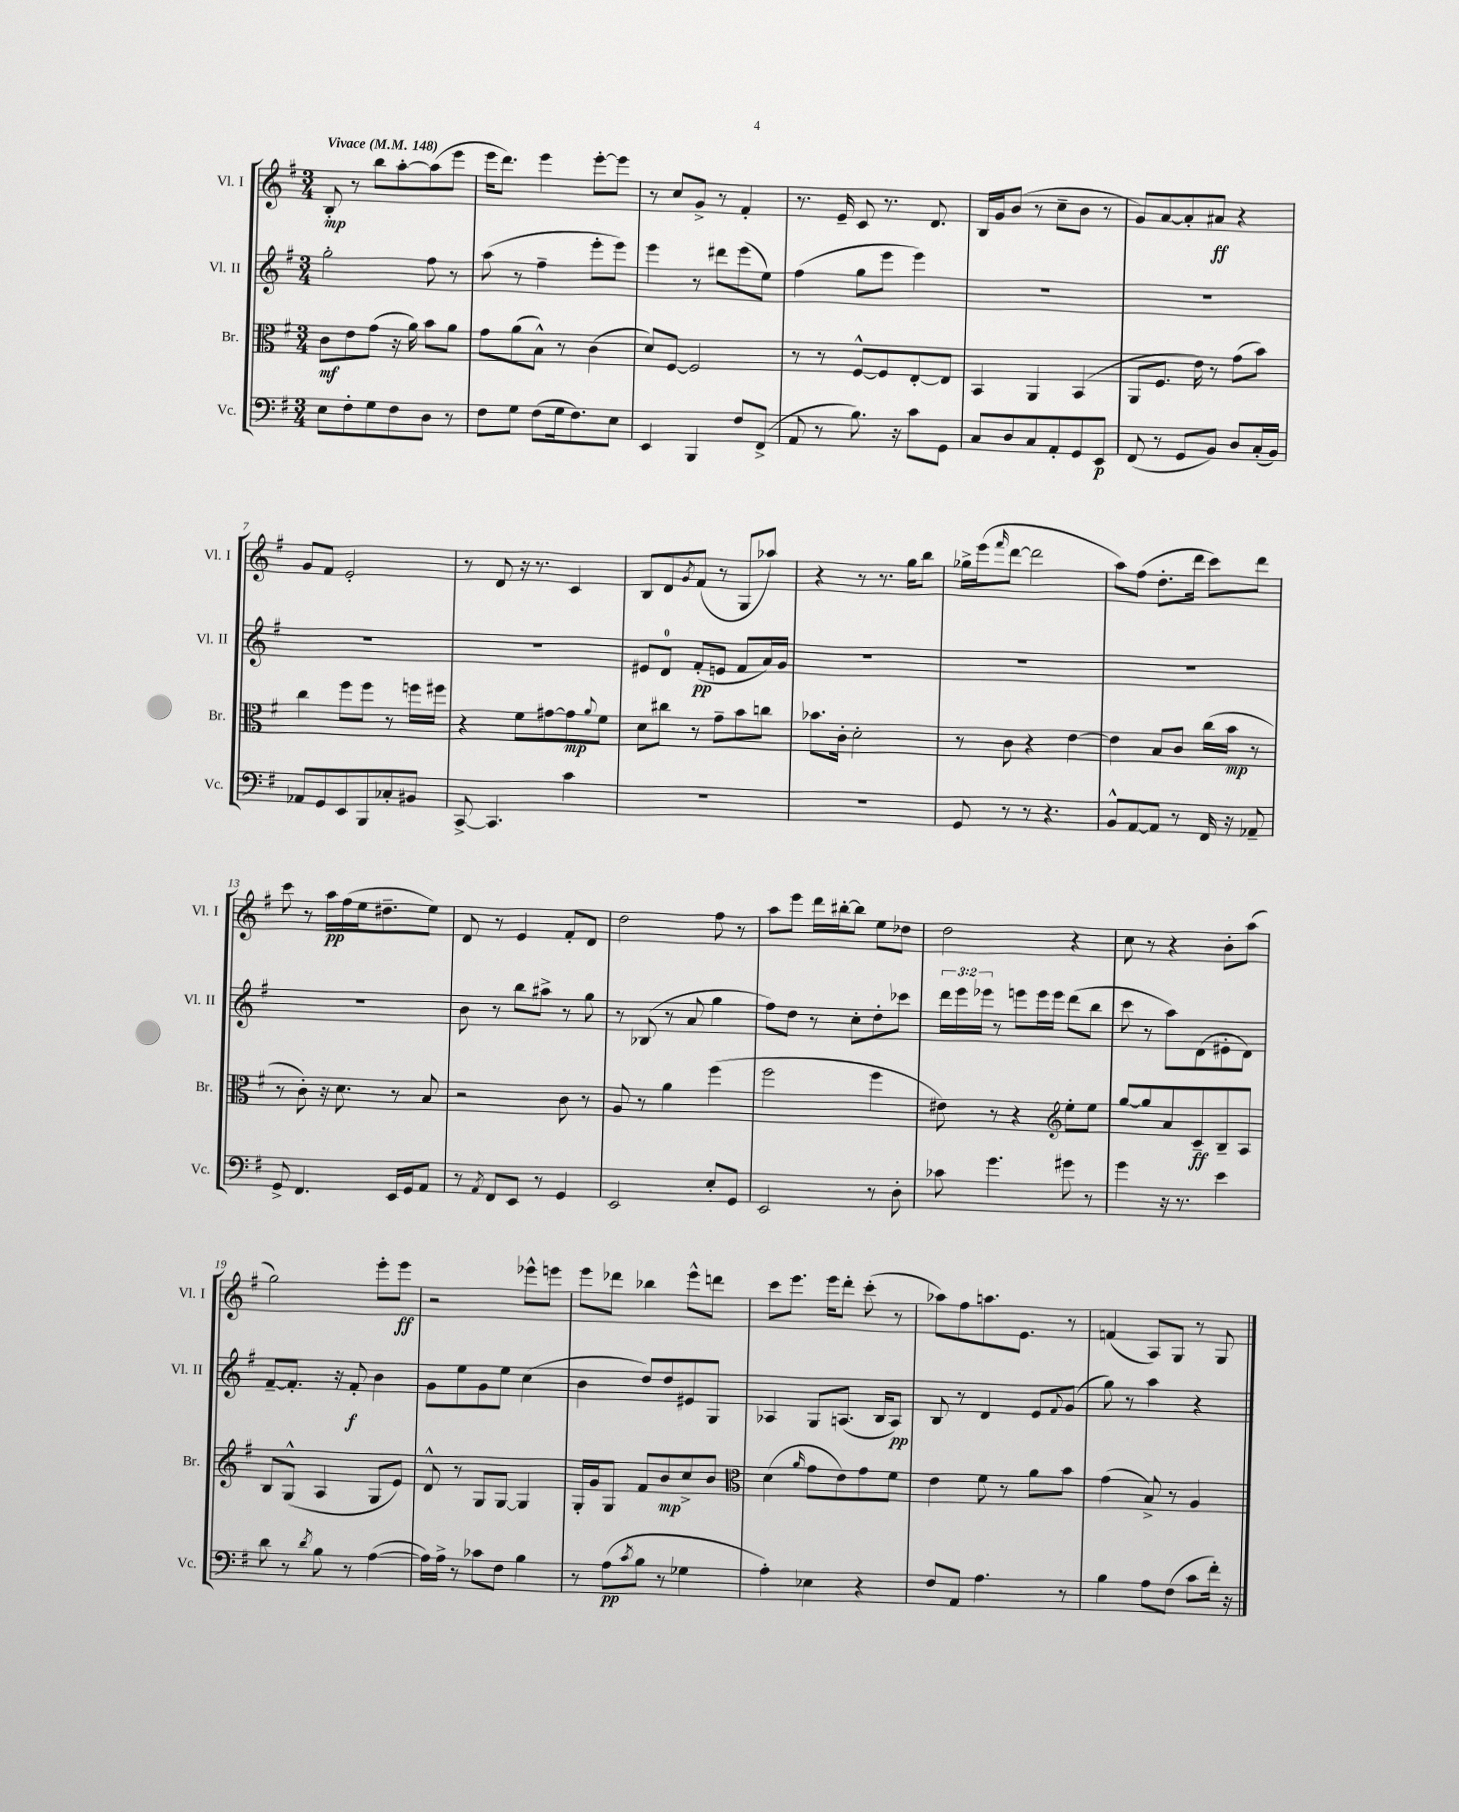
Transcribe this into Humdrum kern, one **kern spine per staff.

**kern	**kern	**kern	**kern
*staff4	*staff3	*staff2	*staff1
*clefF4	*clefC3	*clefG2	*clefG2
*k[f#]	*k[f#]	*k[f#]	*k[f#]
*M3/4	*M3/4	*M3/4	*M3/4
*MM148	*MM148	*MM148	*MM148
8E	8c	2gg'	8B'
8F#'	8e	.	8r
8G	(8g	.	8bb
8F#	16r	.	[8aa'
.	16a)	.	.
8D	8b	8ff#	(8aa]
8r	8a	8r	8eee
=	=	=	=
8F#	8g	(8aa	16eee
.	.	.	8.ddd)
8G	(8a	8r	.
(8F#	8B^^)	4ff#~	4eee
16G	8r	.	.
8.F#)	.	.	.
.	(4c	8eee'	[8eee'
8E	.	8eee)	8eee]
=	=	=	=
4EE	8d)	4eee	8r
.	[8F#	.	8cc
4BBB	2F#]	8r	8g^
.	.	8ddd#	8r
8F#	.	(8eee	4f#'
(8FF#^	.	8ee)	.
=	=	=	=
8AA	8r	(4ff#	8.r
8r	8r	.	.
.	.	.	16e~
8.B)	[8F#^^	8gg	8c
.	8F#]	8eee	8.r
16r	.	.	.
8c	[8E'	4eee)	.
.	.	.	8.d
8GG	8E]	.	.
=	=	=	=
8C	4BB	2.r	16B
.	.	.	16g
8D	.	.	(8b
8C	4AA	.	8r
8AA'	.	.	8cc~
8GG	(4BB	.	8b
8EE	.	.	8r
=	=	=	=
(8FF#	8AA	2.r	8g)
8r	8.F#	.	[8a
8GG	.	.	8a']
.	16e)	.	.
8BB)	8r	.	8a#
8D	(8g	.	4r
(16C'	8b)	.	.
16BB)	.	.	.
=	=	=	=
8AA-	4cc	2.r	8g
8GG	.	.	8f#
8EE	8ff#	.	2e'
8BBB	8ff#	.	.
8C-'	8r	.	.
8BB#	16ff	.	.
.	16ff#	.	.
=	=	=	=
[8CC^	4r	2.r	8r
4.CC]	.	.	8d
.	8f#	.	16r
.	.	.	8.r
.	[8g#	.	.
4c	8g#]	.	4c
.	8qqa	.	.
.	8f#	.	.
=	=	=	=
2.r	8d	8e#	8B
.	8cc#	8d	8d
.	.	.	8qg
.	8r	(8f#'	(8f#
.	8g~	8e	8r
.	8b	8f#	8G
.	8cc	16a)	8aa-)
.	.	16g	.
=	=	=	=
2.r	8.b-	2.r	4r
.	16c'	.	.
.	2d'	.	8r
.	.	.	8.r
.	.	.	16gg
.	.	.	8bb
=	=	=	=
8GG	8r	2.r	16gg-^
.	.	.	(16eee
.	.	.	16qqfff#
8r	8c	.	[8ddd
8r	4r	.	2ddd]
4.r	.	.	.
.	[4e	.	.
=	=	=	=
8BB^^	4e]	2.r	8aa)
[8AA	.	.	(8ff#
8AA]	8B	.	8.dd'
8r	8c	.	.
.	.	.	16ddd
16FF#	(16cc	.	8ccc)
16r	16b	.	.
8AA-~	8r	.	8ddd
=	=	=	=
8GG^	8r	2.r	8ccc
4.FF#	8c')	.	8r
.	16r	.	16aa
.	8.d	.	(16ff#
.	.	.	16ee
.	.	.	8.dd#~
16EE	8r	.	.
16GG	.	.	.
8AA	8B	.	8ee)
=	=	=	=
8r	2r	8b	8d
8qAA	.	.	.
8FF#	.	8r	8r
8EE	.	8bb	4e
8r	.	8aa#^	.
4GG	8c	8r	8f#'
.	8r	8gg	8d
=	=	=	=
2EE	8A	8r	2dd
.	8r	(8B-	.
.	4a	8r	.
.	.	8a	.
8E'	(4ff#	4gg	8ff#
8GG	.	.	8r
=	=	=	=
2EE	2ff#	8ff#)	8aa
.	.	8dd	8eee
.	.	8r	16ddd
.	.	.	[16bb#'
.	.	8cc'	8bb#]
8r	4ff#	8dd'	8ee
8D'	.	8ccc-	8dd-
=	=	=	=
8c-	8e#)	24ddd	2dd
.	.	24eee	.
.	.	24eee-	.
4.g	8r	8r	.
.	4r	8eee	.
.	.	16eee	.
.	.	16eee	.
*	*clefG2	*	*
8g#	8ee'	(8ddd	4r
8r	8ee	8bb	.
=	=	=	=
4g	[8gg	8ccc	8cc
.	8gg]	8r	8r
16r	8a	8aa)	4r
8.r	.	.	.
.	8c~	(8d	.
4e	8B~	8e#'	8b'
.	8A	8d)	(8aa
=	=	=	=
8d	8B	[8f#~	2gg)
8r	(8G^^	8.f#']	.
8qd	.	.	.
8B	4A	.	.
.	.	16r	.
8r	.	8f#'	.
([4A	8G	4b	8eee'
.	8e)	.	8eee
=	=	=	=
16A])	8d^^	8g	2r
16A^	.	.	.
8r	8r	8ee	.
8c-	8G	8g	.
8F#	[8G	8ee	.
4B	4G]	(4cc	8eee-^^
.	.	.	8eee
=	=	=	=
8r	16G'	4b	8eee
.	16g	.	.
(8A	8G	.	8ddd-
8qc	.	.	.
8B	8f#	8dd)	4bb-
8r	8b	8dd	.
4G-	8cc^	8e#	8eee^^
.	8b	8G	8ddd
=	=	=	=
*	*clefC3	*	*
4A')	(4d	4A-	8ccc
.	.	.	8.eee
.	16qqa	.	.
4E-	8g	8G	.
.	.	.	16eee
.	8e)	(8.A	8ddd'
4r	8g	.	(8ccc'
.	.	16B	.
.	8f#	8A)	8r
=	=	=	=
8F#	4e	8B	8aa-)
8AA	.	8r	8ff#
4.A	8f#	4d	8.aa
.	8r	.	.
.	.	.	8.e
.	8a	8e	.
.	.	8qqf#	.
8r	8b	(8g	8r
=	=	=	=
4B	(4g	8gg)	(4f
.	.	8r	.
8A	8B^)	4aa	8A)
(8F#	8r	.	8G
8c	4A	4r	8r
16f#')	.	.	8G
16r	.	.	.
==	==	==	==
*-	*-	*-	*-
